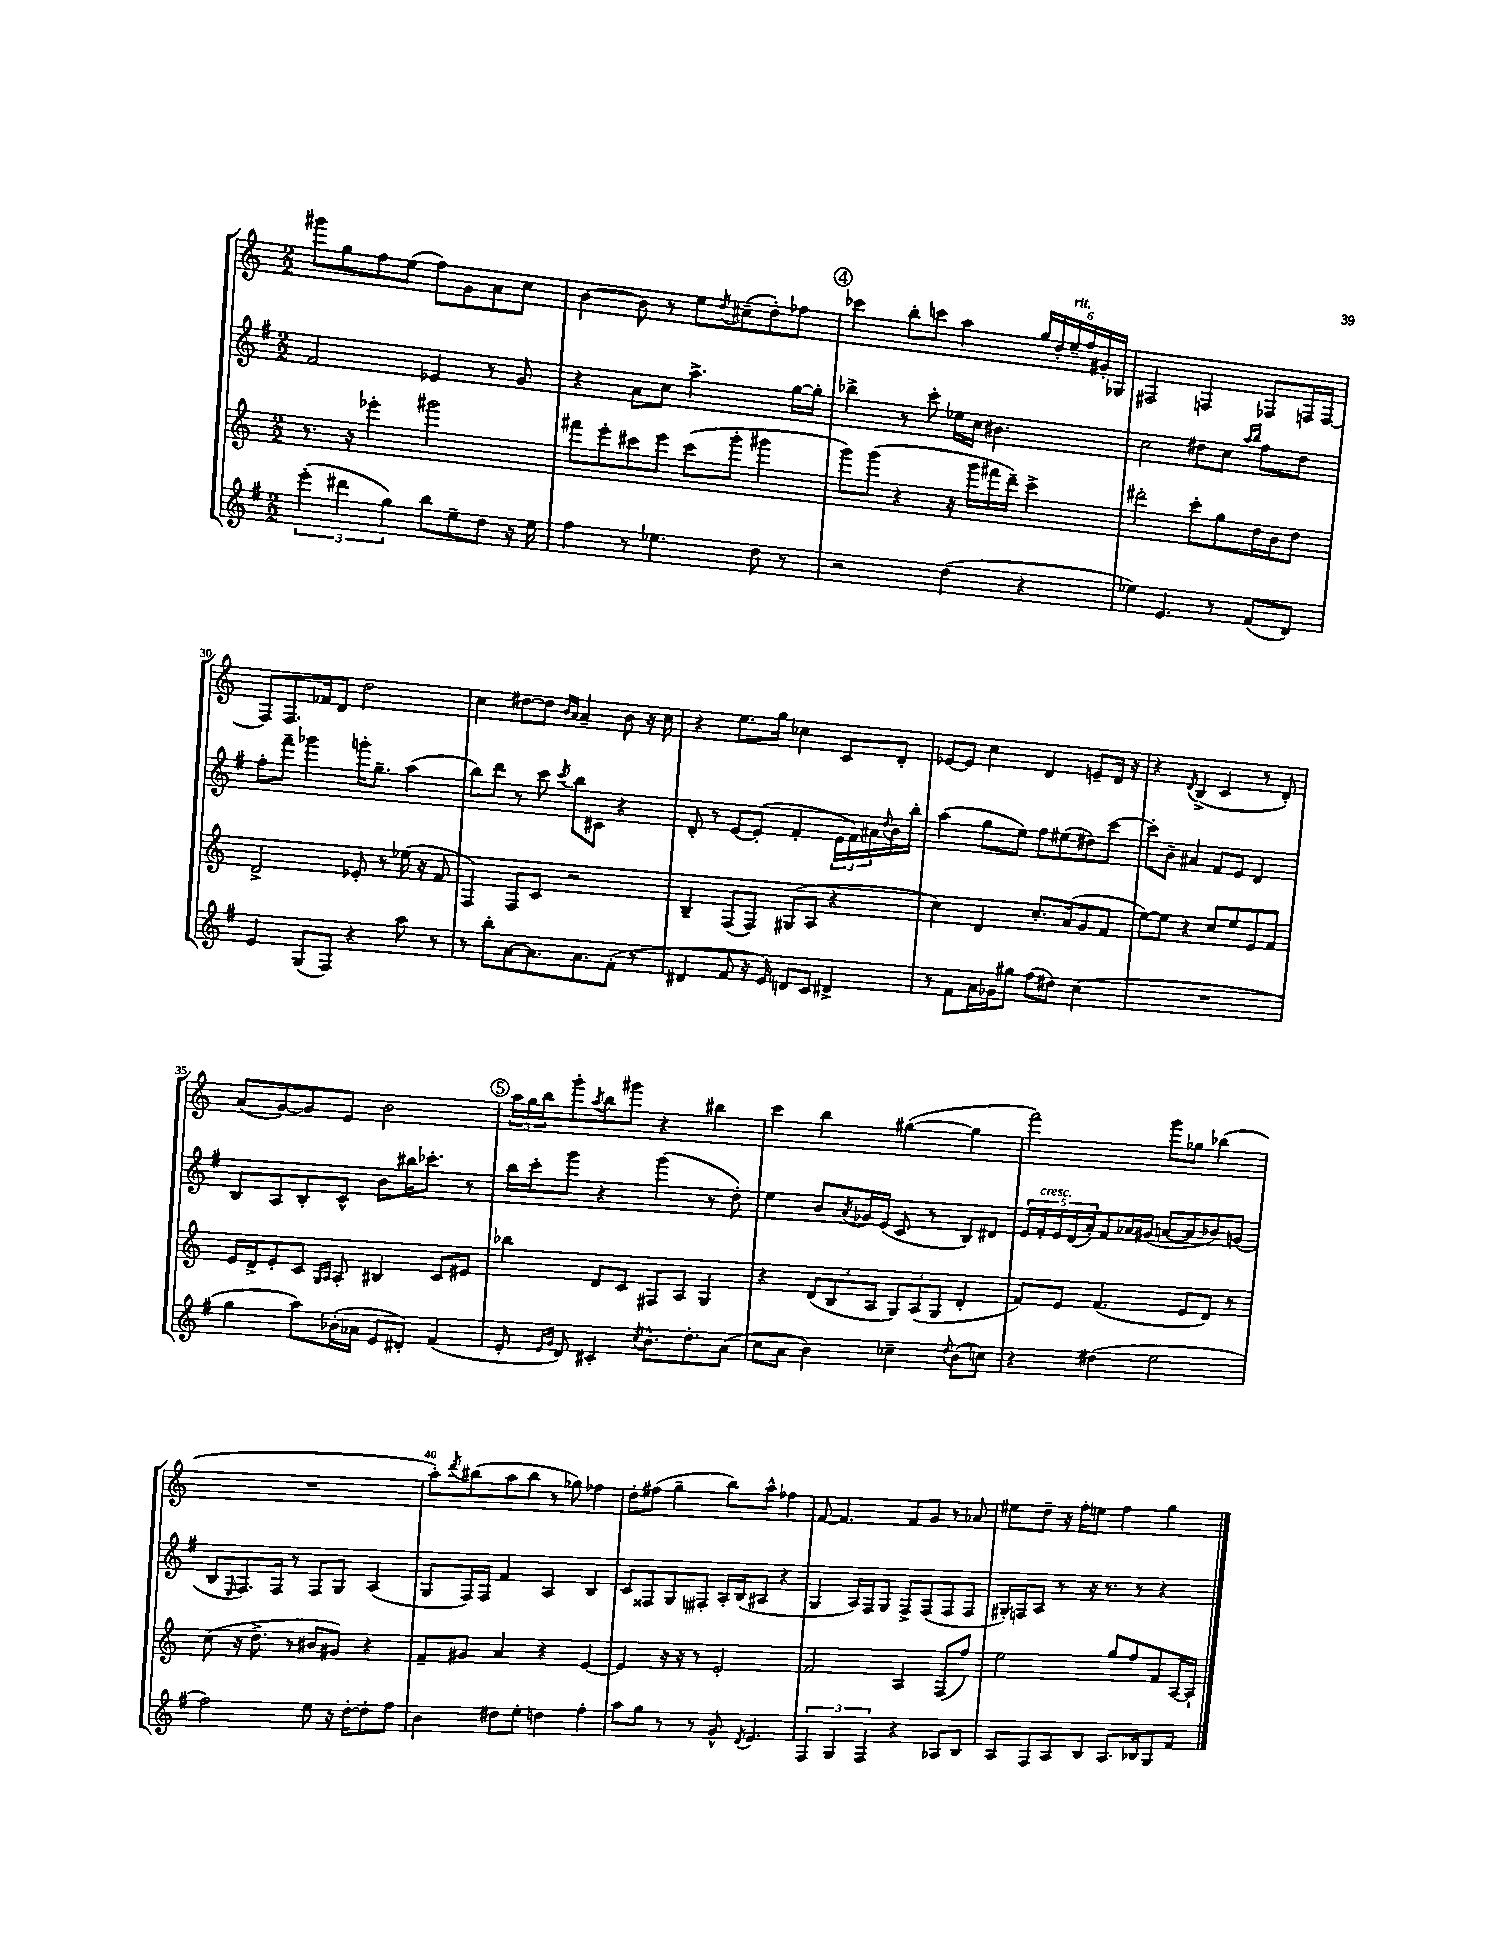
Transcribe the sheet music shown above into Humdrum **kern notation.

**kern	**kern	**kern	**kern
*staff4	*staff3	*staff2	*staff1
*clefG2	*clefG2	*clefG2	*clefG2
*k[f#]	*k[]	*k[f#]	*k[]
*M2/2	*M2/2	*M2/2	*M2/2
(6eee'	8.r	2f#	8ggg#
.	.	.	8gg
6ddd#	.	.	.
.	16r	.	.
.	4eee-'	.	8ff
6gg)	.	.	.
.	.	.	(8ee
8bb	2ggg#	4e-	8ff)
8ee~	.	.	8g
8dd	.	8r	8a
16r	.	8g	8cc
16ee	.	.	.
=	=	=	=
4ff#	8fff#	4r	[4b
.	8eee'	.	.
8r	8ccc#	8a	8b]
4.ee-	8eee	8cc	8r
.	(8ccc#	4.aa^	8ee
.	.	.	8qdd
.	8ggg'	.	(8cc#~
8dd	4ggg#	.	8dd')
8r	.	[16gg	8ff-
.	.	16gg']	.
=	=	=	=
2r	8ggg)	4bb-^	4ccc-
.	(8ggg	.	.
.	4r	8r	8bb'
.	.	8ccc'	8ccc
(4dd	16r	16ee-	4aa
.	16ggg	16cc	.
.	16fff#	4.b#	.
.	16ddd~)	.	.
4r	4ccc^	.	24gg
.	.	.	24dd'
.	.	.	24ee~
.	.	.	24ff
.	.	.	24g#'
.	.	.	24G-
=	=	=	=
4ee-)	2ddd#'	2cc	2F#
4.e	.	.	.
.	8ccc'	8dd#	4F
8r	8gg	8cc	.
.	.	16qqaa	.
.	.	16qqbb	.
(8f#	16dd	8ff#	8F-
.	16b	.	.
8d)	8dd	8dd#	16F
.	.	.	[16F
=	=	=	=
4e	2d^	8ff#'	8F]
.	.	8fff#~	8.F
(8G	.	4ggg-	.
.	.	.	16f-
8F#)	.	.	8d
4r	8e-'	16ggg'	2dd
.	.	8.gg~	.
.	8r	.	.
8aa	(16ee-	(4aa	.
.	16r	.	.
8r	8f	.	.
=	=	=	=
8r	4F)	8bb)	4cc
8bb'	.	8ddd	.
[8a	8F	8r	[8dd#
8.a]	8c	8ccc	8dd#]
.	.	.	16qqb
.	.	8qccc	16qqa
.	2r	8bb	4a~
8.a	.	.	.
.	.	8c#	.
(8f#'	.	4r	8b
8r	.	.	16r
.	.	.	16cc
=	=	=	=
4d#	4B~	8d'	4r
.	.	8r	.
8f#	(8F	[8e	8.ee
16r	8F)	(8e']	.
16e)	.	.	16gg
8d	(8G#	4f#'	4cc-
8c	8A	.	.
4d#^	4r	24e	8c
.	.	24f#)	.
.	.	24a#	.
.	.	8qqdd	.
.	.	16b	8d'
.	.	16bb'	.
=	=	=	=
8r	4cc)	(4aa	[8e-
8f#	.	.	8e-]
16a	4d	8gg	4cc
16g-	.	.	.
8gg#	.	8ee)	.
(8ff#	8.cc'	8ff#	4d
8dd#)	.	(8ee#	.
.	(16a	.	.
(4cc	8g	8dd#)	8e~
.	8f	[8ccc	16d
.	.	.	16r
=	=	=	=
1r	[8ee)	8ccc']	4r
.	8ee]	8b~	.
.	.	.	8qd
.	4r	4a#	(4B^
.	8cc	8f#	4c
.	8ee	8e	.
.	8e	4d	8r
.	8f	.	8d')
=	=	=	=
4gg	16e	8B	(8a
.	16d^	.	.
.	8e'	8A	[8g)
8aa)	8c	8B'	8g]
.	16qqG	.	.
.	16qqA	.	.
(16b-'	8A'	8c^^	8e
16a-	.	.	.
8e	4B#	8b	2b
8d#')	.	16bb#	.
.	.	8.ccc-'	.
(4f#	8c	.	.
.	8e#	8r	.
=	=	=	=
8e'	4bb-	16bb	24aa
.	.	.	24gg
.	.	16ccc'	.
.	.	.	24bb
16qqe	.	.	.
16qqg	.	.	.
8d)	.	8ggg	8ggg'
.	.	.	8qaa
4c#'	8d	4r	8bb
.	8c	.	8ggg#
8qcc	.	.	.
8.b^^	8F#	(4ggg	4r
.	8A	.	.
8.dd'	.	.	.
.	4G	8r	4bb#
(8a	.	8dd')	.
=	=	=	=
8cc	4r	4ee	4ccc
8a	.	.	.
4b)	(12d	8b	4bb
.	12B	.	.
.	.	8qa	.
.	.	16g-	.
.	12A	.	.
.	.	(16e	.
4cc-~	12G)	8c	([4gg#
.	(12A	.	.
.	.	8r	.
.	12G	.	.
8qqdd	.	.	.
(8b	4d'	8B)	4gg#]
8cc)	.	8d#	.
=	=	=	=
4r	8f)	20e	2fff)
.	.	20f#'	.
.	.	20e	.
.	8e	.	.
.	.	(20d	.
.	.	20a')	.
(4dd#	(4.f	8f#	.
.	.	16a-	.
.	.	(16g#	.
2ee	.	[8a	8ggg
.	8e	8a]	8gg-
.	8d)	8b-)	(4bb-
.	8r	(8g	.
=	=	=	=
2ff#)	(8cc	8B	1r
.	.	16qqE	.
.	16r	8.F#)	.
.	8.dd^	.	.
.	.	16F#	.
.	8r	8r	.
8ee	8b#	8F#	.
16r	8g#)	8G	.
[16dd'	.	.	.
8dd']	4r	(4A	.
8ff#	.	.	.
=	=	=	=
4b	8f~	8G	8aa')
.	.	.	8qddd
.	8g#	16F#)	(8bb#
.	.	16F#	.
8dd#	4a	4f#	8aa
8ee'	.	.	8bb#
4dd	4r	4A	8r
.	.	.	8gg-)
4ff#'	[4e	4B	4ff-
=	=	=	=
8aa	4e]	8c	8dd'
8gg	.	8F##	(8ff#
8r	16r	8G	4gg~
.	16r	.	.
8r	8r	8F#'	.
8g^^	2e'	16A'	8bb)
.	.	(16B	.
8qd	.	.	.
4.e	.	8A#	8aa^^
.	.	4r	4ff-
=	=	=	=
6F#	2f	4G	[8f
.	.	.	4.f]
6G	.	.	.
.	.	16A)	.
.	.	16F#	.
6F#	.	.	.
.	.	8G	.
4r	4A	8F#^	8f
.	.	(8F#	8g
8A-	(8F	8F#	8r
8B	8ff)	8F#	8a-
=	=	=	=
8A	2ee	16G#')	8ee#
.	.	16F	.
8F#	.	8A	8dd~
8A	.	8r	16r
.	.	.	16ff'
8B	.	16r	8ee
.	.	8.r	.
8.A	8gg	.	4ff
.	8ff	8r	.
16B-	.	.	.
8G	8f	4r	4gg
8f#	[16A	.	.
.	16A`]	.	.
==	==	==	==
*-	*-	*-	*-
